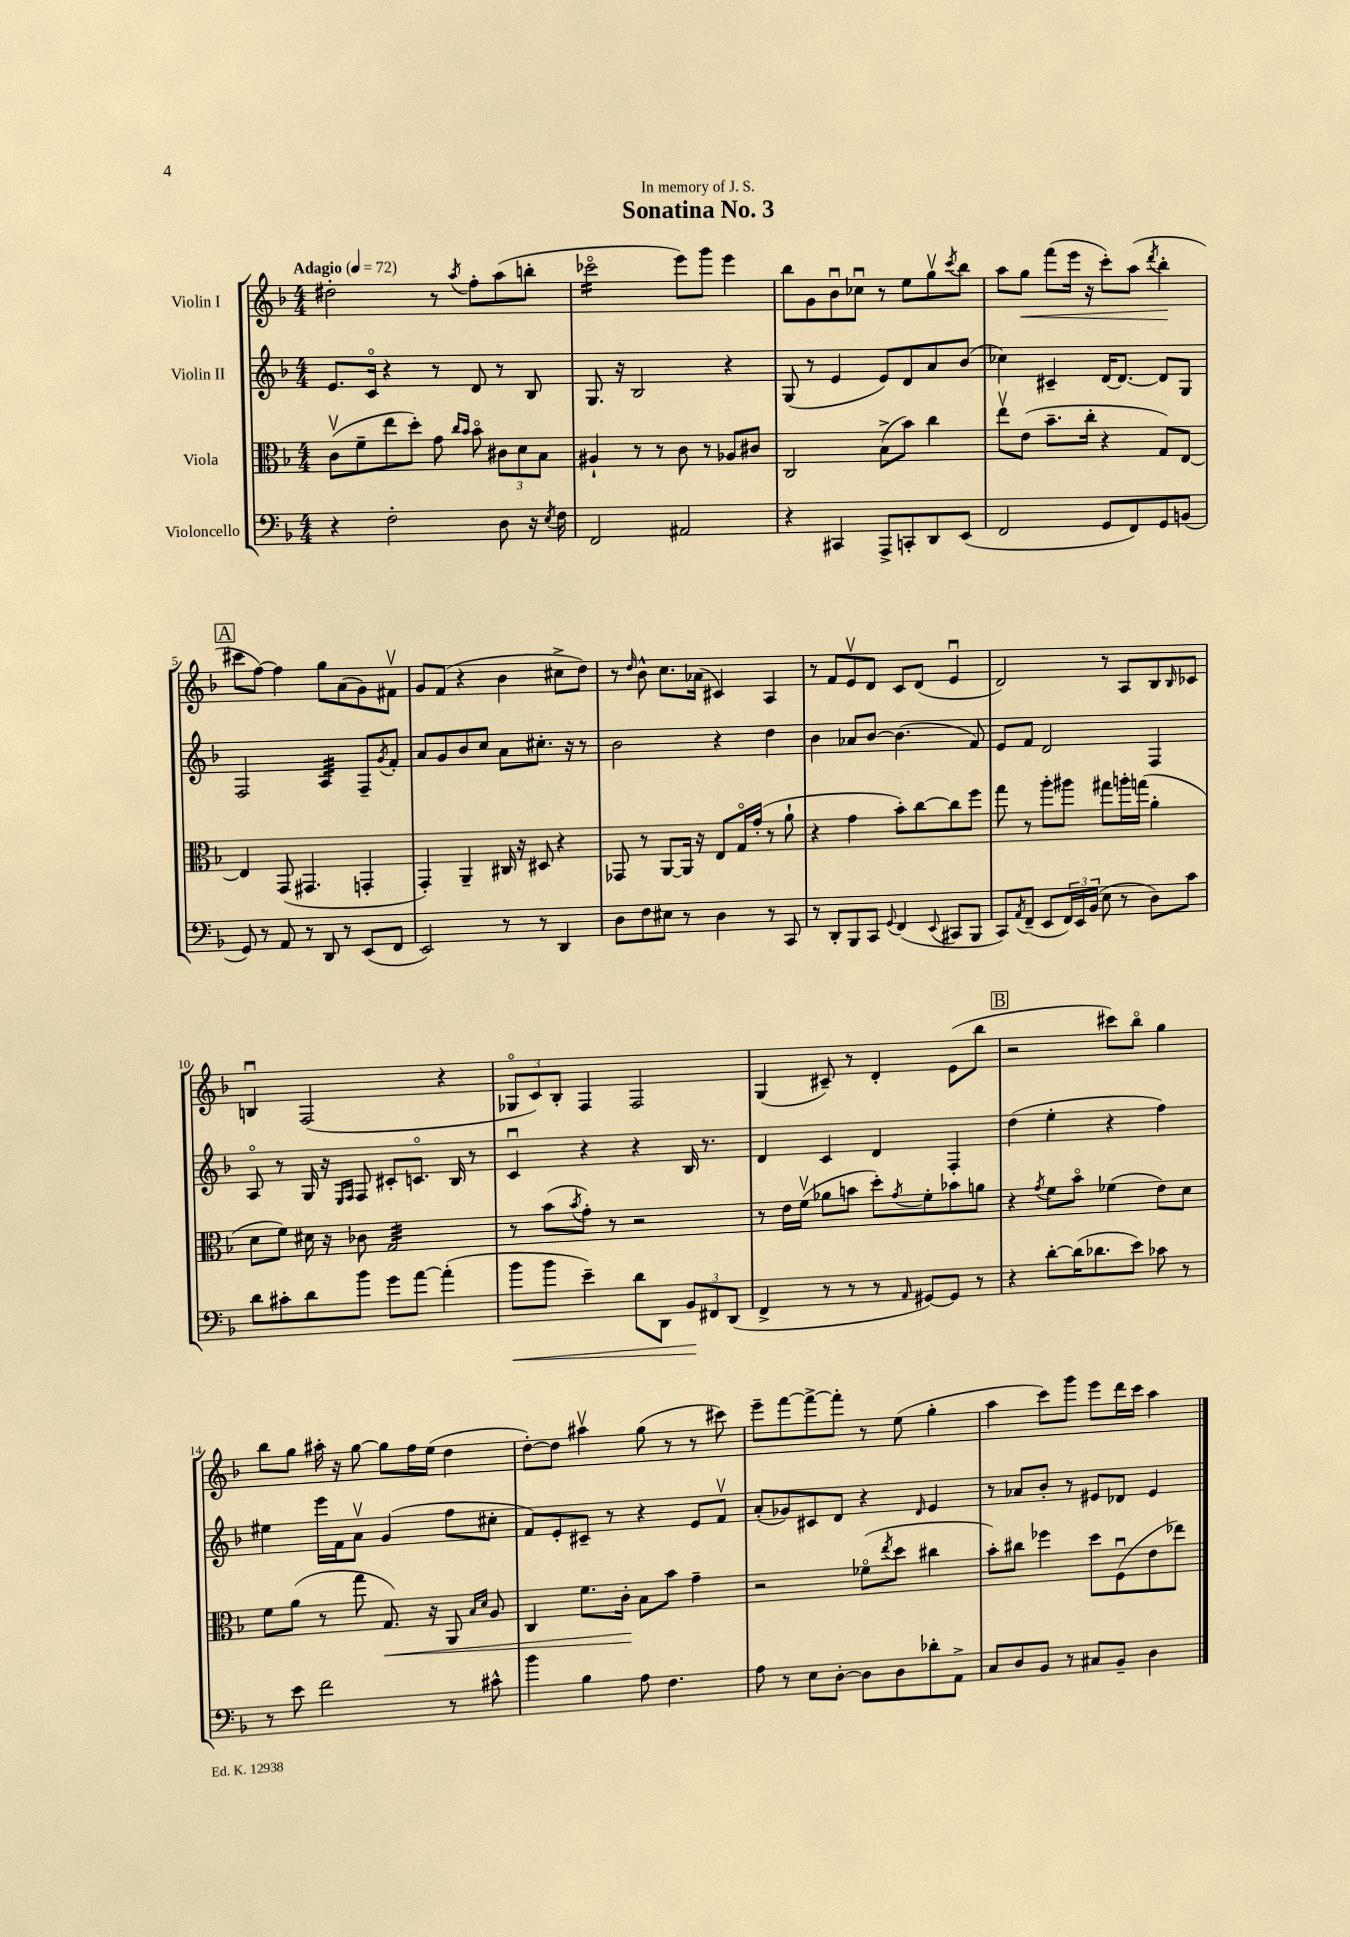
\header { title = "Sonatina No. 3" dedication = "In memory of J. S." }
<<
\new StaffGroup <<
\new Staff = "s0" \with { instrumentName = "Violin I" } {
    \clef treble \key f \major \numericTimeSignature \time 4/4 \tempo "Adagio" 4 = 72
    dis''2-. r8 \acciaccatura { a''8 } f''8-. a''8( b''8-. |
    ces'''2:16\flageolet e'''8) g'''8 e'''4 |
    bes''8 g'8 bes'8\downbow ces''8\downbow r8 e''8 g''8\upbow \acciaccatura { c'''8 } bes''8 |
    a''8 g''8\< f'''8( e'''16 r16 c'''8-.) a''8( \acciaccatura { d'''8 } bes''4-.\! |
    \mark \markup { \box "A" } cis'''8 f''8~) f''4 g''8 a'8( g'8) fis'8\upbow |
    g'8 f'8( r4 bes'4 cis''8-> d''8) |
    r8 \grace { d''16 } bes'8-^ c''8. aes'16( cis'4) a4 |
    r8 f'8 e'8\upbow d'8 c'8 d'8( e'4\downbow |
    d'2) r8 a8 bes8 \grace { bes16 } ces'8 |
    b4\downbow f2( r4 |
    \tuplet 3/2 { ges8\flageolet c'8) bes8-. } f4 f2 |
    g4( cis'8--) r8 d'4-. e'8( bes''8 |
    \mark \markup { \box "B" } r2 cis'''8) bes''8\flageolet g''4 |
    bes''8 g''8 ais''16-. r16 g''8~ g''8 f''16 e''16( d''4 |
    d''8~-.) d''8 ais''4\upbow g''8( r8 r8 cis'''8) |
    e'''8-- f'''8~ f'''8~-> f'''8-. r8 e''8( g''4-. |
    a''4 c'''8) g'''8 e'''8 d'''16 c'''16 a''4 \bar "|." |
}
\new Staff = "s1" \with { instrumentName = "Violin II" } {
    \clef treble \key f \major \numericTimeSignature \time 4/4
    e'8. c'16\flageolet r4 r8 d'8 r8 bes8 |
    g8. r16 bes2 r4 |
    g8( r8 e'4 e'8) d'8 a'8 bes'8( |
    ces''4) cis'4-- d'16~ d'8.~ d'8 g8 |
    \mark \markup { \box "A" } f2 a4:32 f8-- \acciaccatura { g'8 } f'8-. |
    a'8 g'8 bes'8 c''8 a'8 cis''8.-. r16 r8 |
    bes'2 r4 d''4 |
    bes'4 aes'8 bes'8~ bes'4.( f'8) |
    e'8 f'8 d'2 f4 |
    a8\flageolet r8 g16 r16 \grace { e16 f16 } f8 cis'8-. c'8.\flageolet bes16 r8 |
    c'4\downbow r4 r4 bes16 r8. |
    d'4 c'4 d'4 f4-. |
    \mark \markup { \box "B" } d''4( e''4-. r4 f''4) |
    eis''4 e'''16 f'16 a'8\upbow g'4( f''8 cis''8-. |
    f'8) e'8-. cis'8-- r8 r4 e'8 f'8\upbow |
    a'8-.( ges'8) cis'8 d'8 r4 \grace { d'16 } e'4 |
    r8 aes'8 bes'8-. r8 eis'8 des'8 eis'4 \bar "|." |
}
\new Staff = "s2" \with { instrumentName = "Viola" } {
    \clef alto \key f \major \numericTimeSignature \time 4/4
    c'8\upbow( f'8-- e''8 d''8-.) g'8 \grace { c''16 bes'16 } bes'8\flageolet \tuplet 3/2 { cis'8 d'8 bes8 } |
    ais4-! r8 r8 c'8 r8 aes8 cis'8 |
    c2 bes8->( bes'8) c''4 |
    e''8\upbow e'8( bes'8.-- c''16-. r4 g8) e8~ |
    \mark \markup { \box "A" } e4 g,8( gis,4. g,4-. |
    g,4-.) a,4-- cis16 r16 dis8 r4 |
    ges,8 r8 a,8~ a,16 r16 e8 g16\flageolet g'16-.( r8 a'8-! |
    r4 g'4 bes'8-.) c''8~ c''8 f''8 |
    g''8 r8 a''8-. ais''8 gis''8 a''16-. g''16( a'4-. |
    d'8 f'8) dis'16 r16 ces'8 g2:32 |
    r8 bes'8( \acciaccatura { bes'8 } g'8-.) r8 r2 |
    r8 e'16 f'16\upbow( aes'8 b'8 d''8-.) \acciaccatura { g'8 } f'8-. bes'8 a'8 |
    \mark \markup { \box "B" } r4 \acciaccatura { g'8 } f'8 bes'8\flageolet fes'4( e'8) d'8 |
    f'8 a'8( r8 g''8 g8.\<) r16 a,8 \grace { bes16 d'16 } a8 |
    c4 f'8. c'16-.\! bes8 bes'8 g'4-- |
    r2 fes'8\flageolet( \acciaccatura { e''8 } d''8 cis''4 |
    bes'8-.) cis''8 fes''4 d''8 f8\downbow( e'8 ees''8) \bar "|." |
}
\new Staff = "s3" \with { instrumentName = "Violoncello" } {
    \clef bass \key f \major \numericTimeSignature \time 4/4
    r4 f2-. d8 r16 \acciaccatura { e8 } f16 |
    f,2 ais,2 |
    r4 cis,4 a,,8-> c,8-. d,8 e,8( |
    f,2 g,8 f,8) g,8 b,8( |
    \mark \markup { \box "A" } g,8) r8 a,8 r8 d,8 r8 e,8( f,8 |
    e,2) r8 r8 d,4 |
    d8 f8 eis8 r8 d4 r8 c,8 |
    r8 d,8-. bes,,8 c,8 \appoggiatura { g,8 } f,4( \appoggiatura { e,8 } cis,8 bes,,8 |
    c,8) \acciaccatura { a,8 } f,8--( e,8 \tuplet 3/2 { f,16) e,16 bes,16( } e8 r8 d8) c'8 |
    d'8 cis'8-. d'8 bes'8 g'8 a'8~ a'4-.( |
    bes'8\< bes'8 e'4--) d'8 d,8 \tuplet 3/2 { bes,8\! fis,8 d,8( } |
    f,4-> r8 r8 r8 \grace { a,16 } gis,8~) gis,8 r8 |
    \mark \markup { \box "B" } r4 d'8~-. d'16( des'8. e'8) ces'8 r8 |
    r8 e'8 f'2 r8 cis'8-^ |
    bes'4 bes4 a8 f4. |
    a8 r8 e8 d8~-. d8 d8 des'8-. a,8-> |
    c8 d8 bes,8 r8 cis8 bes,8-- d4 \bar "|." |
}
>>
>>
